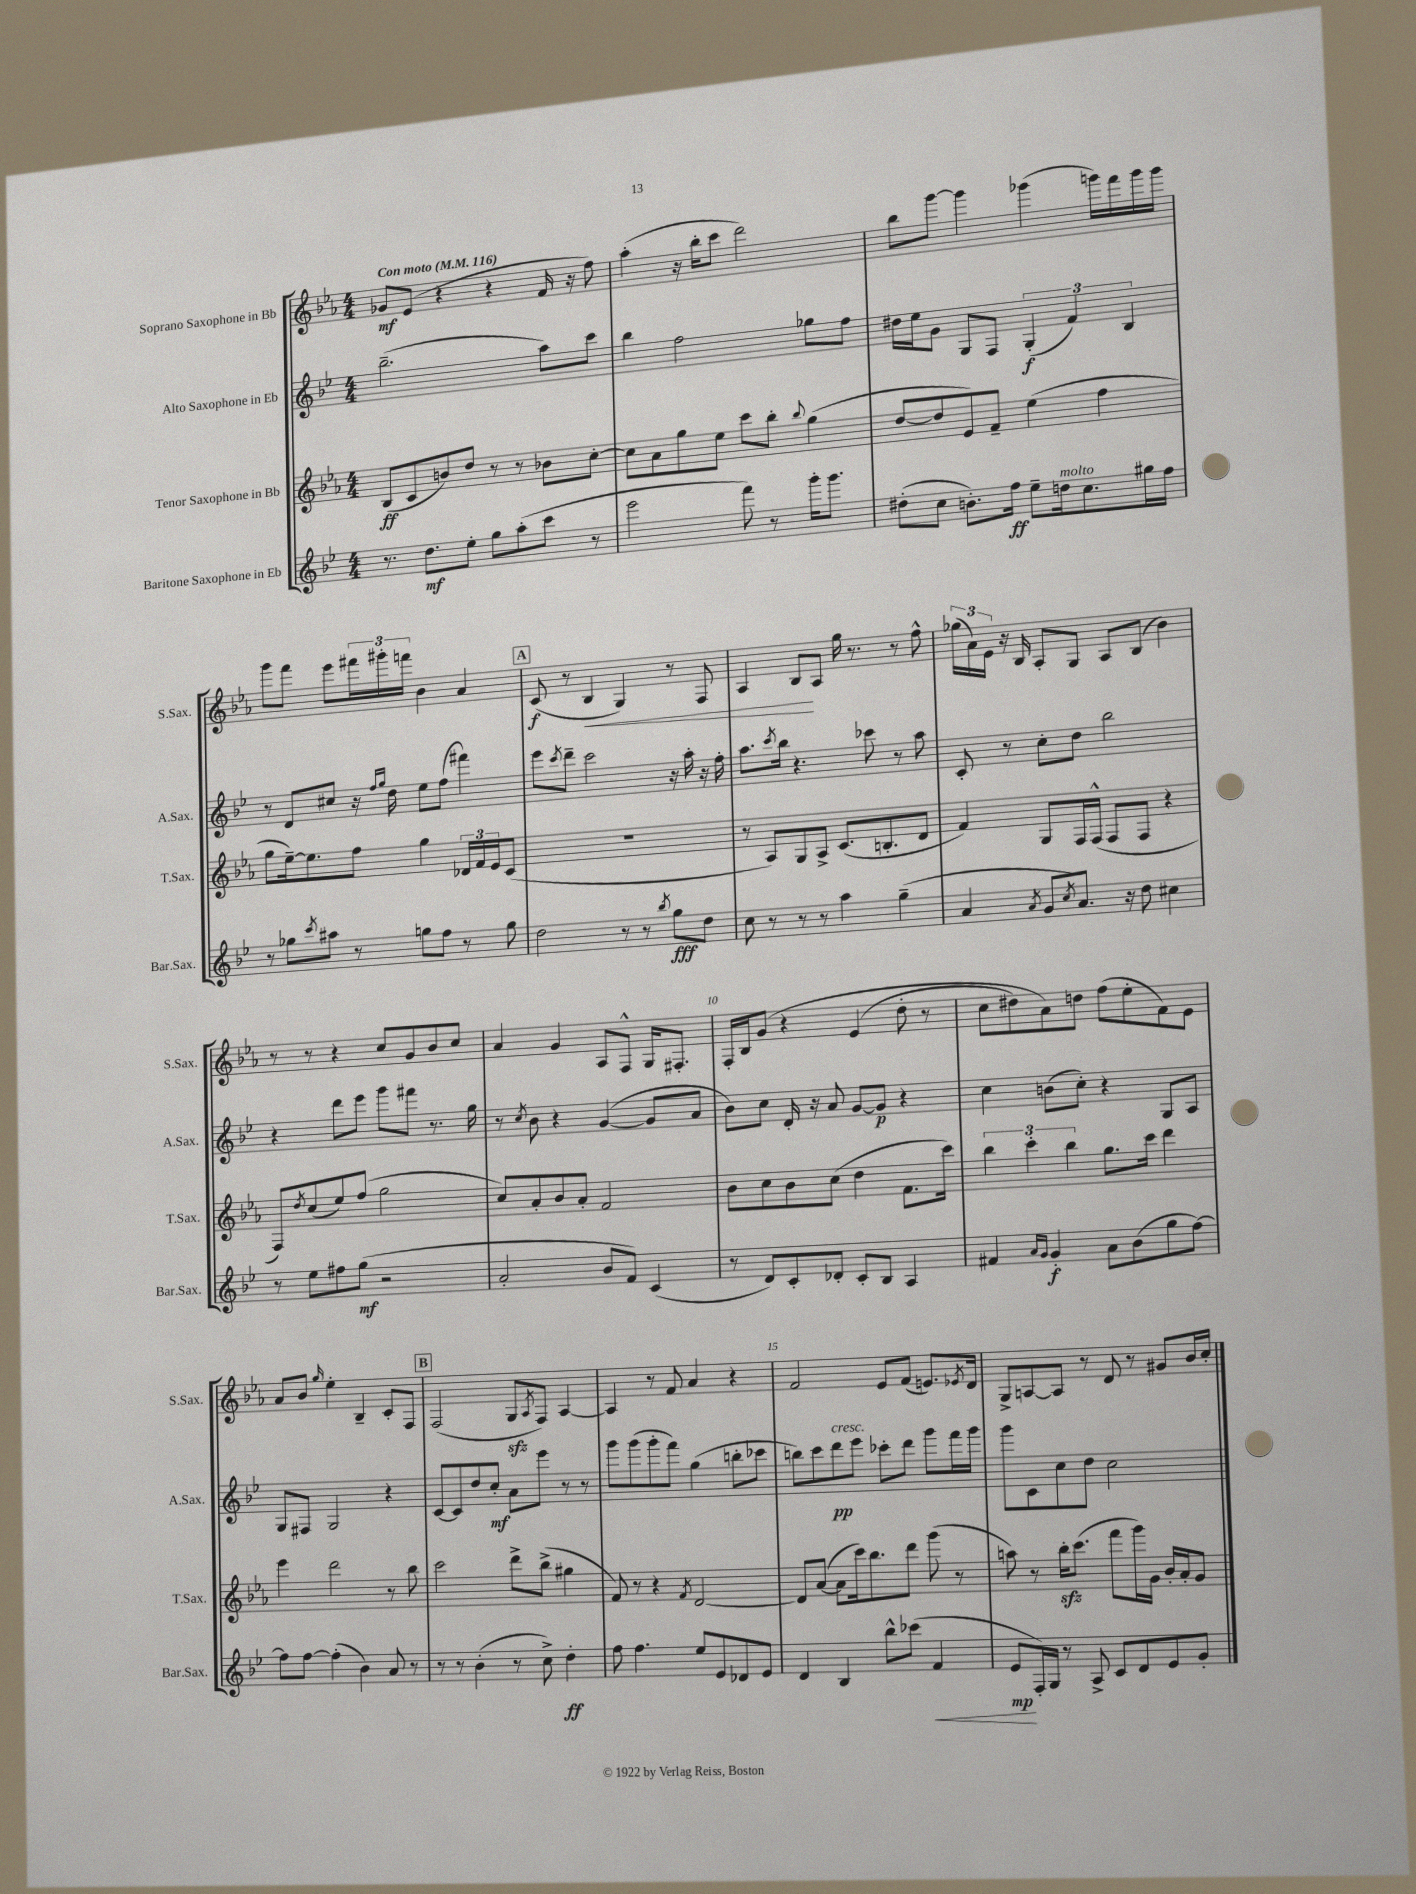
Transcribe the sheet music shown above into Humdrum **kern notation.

**kern	**kern	**kern	**kern
*staff4	*staff3	*staff2	*staff1
*clefG2	*clefG2	*clefG2	*clefG2
*k[b-e-]	*k[b-e-a-]	*k[b-e-]	*k[b-e-a-]
*M4/4	*M4/4	*M4/4	*M4/4
*MM116	*MM116	*MM116	*MM116
8.r	(8B-	(2.bb-~	8g-
.	8c	.	(8e-
8.dd	.	.	.
.	8b)	.	4r
8ee-'	8dd	.	.
8gg	8r	.	4r
(8aa'	8r	.	.
8ccc	8b-	8aa)	16f
.	.	.	16r
8r	[8cc'	8ccc	8ff)
=	=	=	=
2eee-	8cc]	4bb-	(4aa-'
.	8a-	.	.
.	8gg	2ff	16r
.	.	.	16bb-'
.	8ee-	.	8ccc
8fff)	8ccc	.	2ddd)
8r	8bb-'	.	.
.	8qqbb-	.	.
16ggg'	(4gg	8gg-	.
8.ggg	.	.	.
.	.	8ff	.
=	=	=	=
(8dd#'	[8dd	16dd#	8bb-
.	.	16ee-	.
8cc	8dd]	8g	[8ggg
8.b')	8e-)	8G	4ggg]
.	8f~	8F	.
16ff	.	.	.
8ee-~	(4ee-	(6G'	(4ggg-
16dd	.	.	.
.	.	6f)	.
8.cc	.	.	.
.	4ff	.	16ggg)
.	.	.	16fff
.	.	6B-	.
16gg#	.	.	16ggg
16ff	.	.	16ggg
=	=	=	=
8r	8gg	8r	8ggg
8gg-	[16ee-~)	8d	8fff
.	8.ee-]	.	.
8qccc	.	.	.
8aa#	.	8cc#	8eee-
8r	8ff	16r	24fff#
.	.	.	24ggg#'
.	.	16qqff	.
.	.	16qqgg	.
.	.	16dd	.
.	.	.	24fff
8gg	4gg	8ee-	4b-
8ff	.	(8ff	.
8r	24d-	4fff#)	4a-
.	24f	.	.
.	24e-	.	.
8gg	(8c	.	.
=	=	=	=
2dd	1r	8eee-	(8c
.	.	8qccc	.
.	.	8ddd~	8r
.	.	2ccc	4B-
8r	.	.	4G)
8r	.	.	.
8qbb-	.	.	.
8gg	.	16r	8r
.	.	16aa'	.
8dd	.	16r	8F
.	.	16ff'	.
=	=	=	=
8cc	8r	8.aa	4A-
8r	8A-)	.	.
.	.	8qccc	.
.	.	16bb-	.
8r	8G	4.r	8B-
8r	8A-^	.	8A-
4aa	(8.c	.	16gg
.	.	.	8.r
.	.	8ccc-	.
.	8.B'	.	.
(4gg~	.	8r	8r
.	8d	8aa	8ff^^
=	=	=	=
4a	4f)	8c'	(24gg-
.	.	.	24a-)
.	.	.	24e-
.	.	8r	16r
.	.	.	16B-
8qa	.	.	.
8g	8G	8cc'	8A-'
8qcc	.	.	.
8.a)	16F	8dd	8G
.	(16F^^	.	.
.	8F	2bb-	8A-
16r	.	.	.
8dd	8F	.	(8B-
4cc#	4r	.	4b-)
=	=	=	=
8r	8F)	4r	8r
.	8qdd	.	.
8ee-	(8cc	.	8r
8ff#	8ee-)	8ddd	4r
(8gg	(8ff	8eee-	.
2r	2gg	8ggg	8cc
.	.	8fff#	8g
.	.	8.r	8b-
.	.	.	8cc
.	.	16gg	.
=	=	=	=
2a'	8cc)	8r	4a-
.	.	8qcc	.
.	8a-'	8b-	.
.	8b-	4r	4g
.	8a-'	.	.
8b-	2f	([4g	8A-
8f)	.	.	8F^^
(4c	.	8g]	16G
.	.	.	8.F#'
.	.	8a	.
=	=	=	=
8r	8b-	8b-)	16F'
.	.	.	16B-
8d)	8cc	8cc	&(8g
8c'	8b-	16d'	4r
.	.	16r	.
8d-'	(8cc	8a	.
8c'	4dd	[8g	(4e-
8B-	.	8g]	.
4A	8.f	4r	8dd'
.	.	.	8r
.	16ccc)	.	.
=	=	=	=
4f#	6bb-	4cc	8cc
.	.	.	8dd#)
.	6ccc'	.	.
16qqa	.	.	.
16qqg	.	.	.
4g'	.	(8b	8a-&)
.	6bb-	.	.
.	.	8cc')	8dd
8a	8.gg	4r	(8ff
(8b-	.	.	8ee-'
.	16ccc	.	.
8gg	4ddd	8G	8f)
[8ff)	.	8A	8e-
=	=	=	=
8ff]	4eee-	8G	8a-
[8ff	.	8F#	8b-
.	.	.	16qqgg
(4ff']	2ddd	2G	4ee-'
4b-)	.	.	4B-~
8a	8r	4r	8c'
8r	8bb-	.	8F
=	=	=	=
8r	2ccc	[8c	(2F
8r	.	8c]	.
(4b-'	.	8dd	.
.	.	8cc'	.
8r	8ddd^	8a	8G
.	.	.	8qA-
8cc^)	(8bb-^	8eee-	8F)
4dd'	4gg#	8r	[4A-
.	.	8r	.
=	=	=	=
8ff	8f)	8ggg	4A-]
4.ff	8r	(8ggg	.
.	4r	8ggg'	8r
.	.	8fff)	8f
.	8qf	.	.
8ee-	[2d	(4gg	4a-
8e-	.	.	.
8d-	.	8bb'	4r
8e-	.	8ccc-	.
=	=	=	=
4d	8d]	8bb)	2f
.	([8a-	8ccc	.
4B-	8a-]	8ddd	.
.	16ccc)	8eee-	.
.	8.bb-	.	.
8bb-^^	.	8ccc-'	8e-
(8ccc-	8ddd	8ddd	(8f
4f	(8ggg	8ggg	8.e)
.	8r	16fff	.
.	.	.	8qe-
.	.	16ggg	16d
=	=	=	=
8e-	8aa)	8ggg	8G^
16F')	8r	8c	[8A
16G	.	.	.
8r	16bb-'	8cc	8A]
.	(8.ccc	.	.
8A^	.	8dd	8r
8c	8fff	2cc	8d
8d	16ggg)	.	8r
.	16g	.	.
8e-	16b-'	.	8g#
.	16a-'	.	.
8g'	8g	.	16b-
.	.	.	16cc'
==	==	==	==
*-	*-	*-	*-
